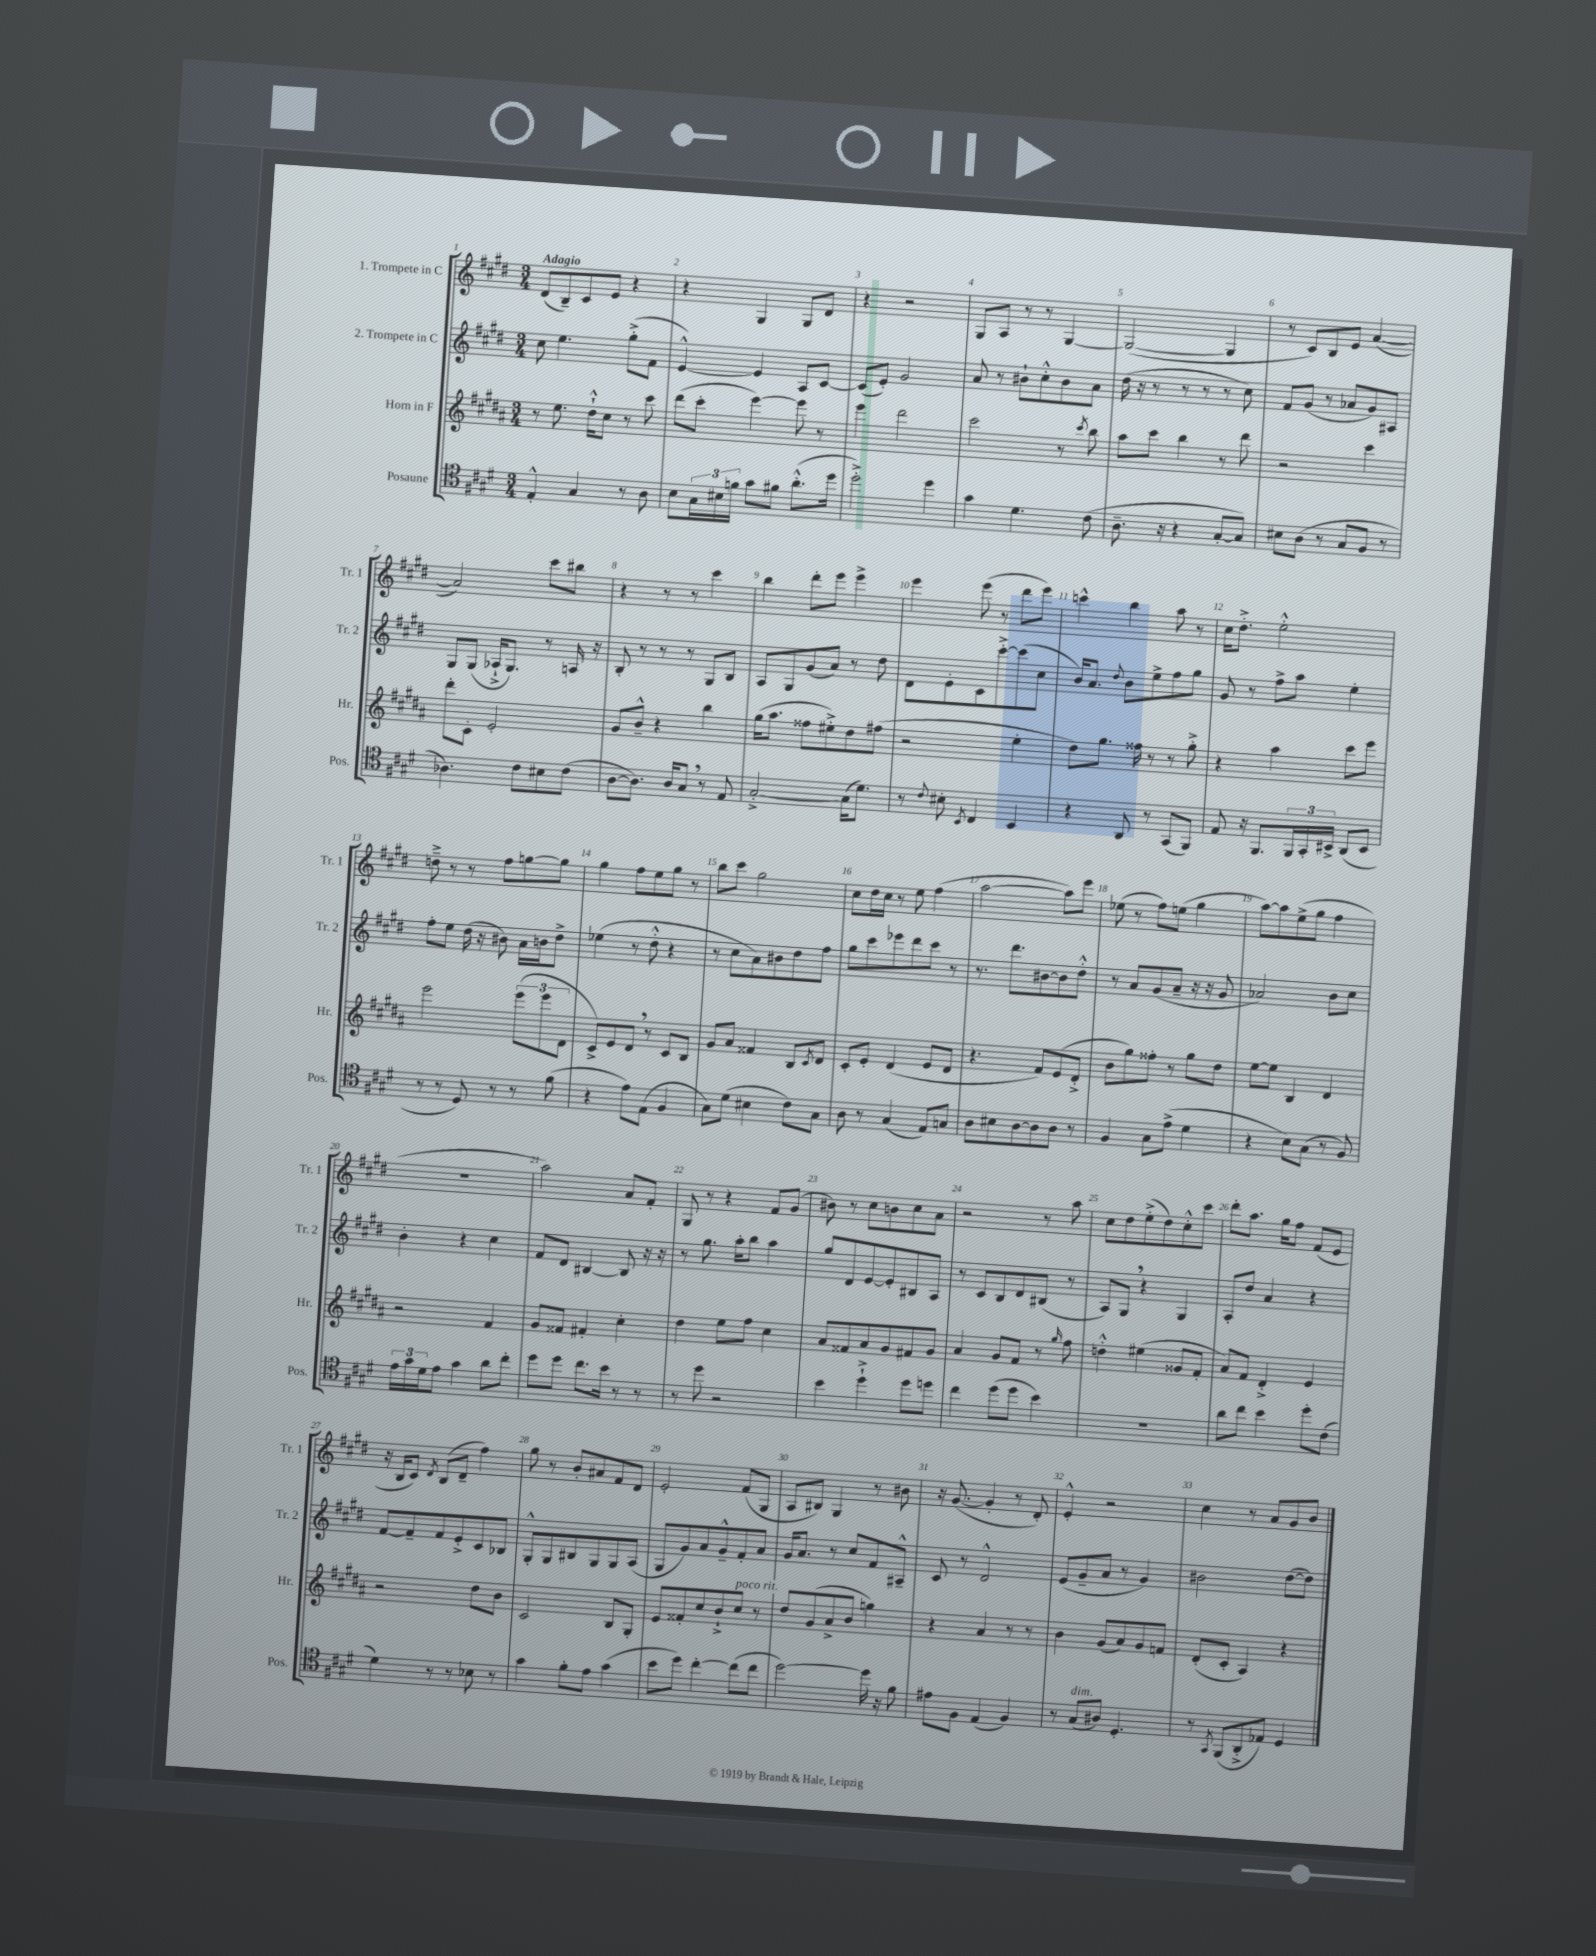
<<
\new StaffGroup <<
\new Staff = "s0" \with { instrumentName = "1. Trompete in C" shortInstrumentName = "Tr. 1" } {
    \clef treble \key e \major \numericTimeSignature \time 3/4 \tempo "Adagio"
    dis'8( b8--) cis'8 e'8 r4 |
    r4 gis4 gis8 dis'8 |
    r4 r2 |
    gis8 a8 r8 r8 gis4~ |
    gis2~( gis4 |
    r8 cis'8) b8 e'8 a'4~( |
    a'2) cis'''8 bis''8 |
    r4 r8 r8 cis'''4 |
    b''4 dis'''8-. e'''8 e'''4-> |
    e'''4 e'''8( r8 dis'''8 e'''8) |
    c'''4-^ b''4 a''8 r8 |
    cis''16 dis''8.-.-> e''2-.-^ |
    d''8---> r8 r8 fis''8 g''8~ g''8 |
    gis''4 fis''8 e''8 gis''8 r8 |
    b''8 cis'''8 gis''2 |
    cis''8 dis''16 cis''16 r8 e''8 fis''4( |
    a''2~ a''8) e'''8 |
    ees''8( r8 fis''8) e''8( gis''4 |
    a''8~) a''8 e''8->( gis''8 fis''4 |
    r2. |
    a''2) a'8 fis'8-. |
    gis8 r8 r4 fis'8 gis'8( |
    bis'8) r8 cis''8 b'8 cis''8 a'8 |
    r2 r8 a''8 |
    cis''8 dis''8 e''8-.->( dis''8) cis''8-.-^ cis'''8 |
    dis'''8-. a''8. gis''16 fis''8 fis'8( e'8 |
    r16 b16 cis'8) \acciaccatura { dis'8 } b8( dis'8-- fis''4) |
    gis''8 r8 b'8-. ais'8 fis'8 dis'8 |
    e'2-. fis'8( gis8 |
    a8 bis8) gis4 r8 bis'8 |
    r16 gis'8.~( gis'4-. r8 dis'8-.) |
    e'4-.-^ r2 |
    cis''4 r8 a'8 gis'8 b'8 \bar "|." |
}
\new Staff = "s1" \with { instrumentName = "2. Trompete in C" shortInstrumentName = "Tr. 2" } {
    \clef treble \key e \major \numericTimeSignature \time 3/4
    cis''8 e''4. gis''8-.->( fis'8 |
    e'4~-^) e'4 a8 cis'8~ |
    cis'8( e'8-.) gis'2 |
    a'8 r8 bis'8-! cis''8-.-^ bis'8 a'8 |
    dis''16( r16 r8 r8 r8 r8 cis''8) |
    fis'8 gis'8( r8 aes'8 gis'8) ais8 |
    gis8 gis8( aes16-!-> gis8.) r8 a16 r16 |
    b8-. r8 r8 r8 gis8 b8 |
    a8 gis8 gis'8( a'8) r8 dis''8 |
    dis'8 e'8-. cis'8 cis'''8~-.-> cis'''8( cis''8 |
    b'16) a'8. \appoggiatura { dis''8 } b'8 e''8-> fis''8 gis''8 |
    gis'8 r8 fis''8-> a''8 e''4-. |
    fis''8-. e''8 dis''16( r16 bis'8) a'16 b'16 dis''8-> |
    ees''4( r8 dis''8-.-^ r4 |
    r8 cis''8 a'8) bis'8 dis''8 fis''8 |
    gis''8 cis'''8 ees'''8 dis'''8 cis'''8 r8 |
    r8. dis'''8. bis'8~ bis'8 dis''8-.-^ |
    r8 a'8 gis'8( a'8-- r16 r16 gis'8 |
    aes'2) b'8 cis''8 |
    b'4-. r4 cis''4 |
    fis'8 dis'8 bis4~ bis8 r16 r16 |
    r8 gis''8. a''16-. b''8 a''4 |
    gis''8 dis'8 e'8~ e'8-. bis8 a8 |
    r8 cis'8 b8 dis'8 bis8( r8 |
    a8) gis8 \breathe r4 gis4 |
    a8-. dis''8 a'4 r4 |
    fis'8~ fis'8-- fis'8 e'8-.-> cis'8 bes8 |
    gis8-.-^ gis8 bis8 gis8 gis8 a8( |
    gis8 gis'8) a'8 gis'8---^ fis'8-. a'8 |
    gis'16 a'8. r8 cis''8 fis'8 ais8---^ |
    cis'8 r8 dis'2-^ |
    e'8( gis'8-- a'8 r8 gis'4) |
    bis'2 dis''8~( dis''8) \bar "|." |
}
\new Staff = "s2" \with { instrumentName = "Horn in F" shortInstrumentName = "Hr." } {
    \clef treble \key b \major \numericTimeSignature \time 3/4
    r8 e''8. dis''16-!-^ cis''8 r8 cis'''8 |
    dis'''8( cis'''8-. e'''4~) e'''8 r8 |
    e'''4 dis'''2 |
    cis'''2 r8 \acciaccatura { cis'''8 } b''8 |
    ais''8 cis'''8 b''4 r8 dis'''8 |
    r2 cis'''4 |
    dis'''8-. cis'8-. e'2-. |
    gis'8 b'8---^ r4 b''4 |
    gis''16( ais''8. fisis''8 eis''8-.->) dis''8 fis''8( |
    r2 e''4-. |
    dis''8) gis''8. fisis''16 r8 r8 gis''8-.-> |
    r4 ais''4 cis'''8 e'''8 |
    e'''2 \tuplet 3/2 { e'''8( e'''8 dis'8 } |
    cis'8->) e'8 dis'8 \breathe r8 cis'8 b8 |
    gis'8 ais'8 fisis'4 b8 \acciaccatura { cis'8 } dis'8 |
    cis'8-. e'8-. dis'4( e'8 dis'8 |
    r4. fis'8) e'8( dis'8-.-> |
    b'8 gis''8) fisis''8-. r8 gis''8 dis''8 |
    e''8~ e''8 b4 dis'4 |
    r2 fis'4 |
    gis'8 fisis'8 fis'4-. cis''4-. |
    dis''4 e''8 fis''8 cis''4 |
    ais'8 fisis'8 ais'8 gis'8 fis'8 gis'8 |
    ais'4 gis'8 fis'8 r8 \grace { gis''16 } fis''8 |
    d''4-.-^ eis''4( gisis'8 fis'8-. |
    ais'8) fis'8 dis'4-.-> e'4 |
    r2 dis''8 b'8 |
    cis'2 b8 gis8-. |
    e'8 fisis'8-. cis''8 b'8-!-> cis''8^\markup { \italic "poco rit." } r8 |
    dis''8 gis'8( ais'8-> b'8 g''4) |
    r4 ais'4 r8 r8 |
    b'4 gis'8( ais'8) gis'8 f'8 |
    dis'8-.( cis'8-. ais4) r4 \bar "|." |
}
\new Staff = "s3" \with { instrumentName = "Posaune" shortInstrumentName = "Pos." } {
    \clef tenor \key e \major \numericTimeSignature \time 3/4
    e4-.-^ gis4 r8 a8 |
    b8 \tuplet 3/2 { gis16 bis16 f'16 } gis'8 fis'8 a'8.-.-^( dis''16 |
    dis''2-.->) dis''4 |
    gis'4 dis'4. cis'8( |
    a8.-- r16 r4 gis8~-. gis8) |
    bis8 a8( r8 gis8 fis8 r8 |
    aes4.) cis'8 bis8 cis'8( |
    a8~ a8.) a16 gis8 \breathe r8 e8 |
    gis2~-.-> gis16( dis'8.) |
    r8 \appoggiatura { cis'8 } bis8-. \acciaccatura { b,8 } cis4 b,4 |
    r4 a,8 r8 gis,8( fis,8) |
    e8 r16 fis,8. \tuplet 3/2 { fis,16 gis,16-. bis,16-> } a,8( bis,8 |
    r8 r8 dis8) r8 r8 fis'8( |
    r4 e'8) e8( fis4 |
    gis8) dis'8( bis4 cis'8) gis8 |
    a8 r8 gis4( e8) g8 |
    a8 bis8 a8~ a8 a8 r8 |
    fis4 gis8 e'8->( dis'4 |
    r4 b8) gis8( r8 fis8) |
    \tuplet 3/2 { e'16 gis'16 dis'16 } e'8 gis'4 a'8 cis''8-. |
    dis''8 dis''8 cis''8. b'16 r8 r8 |
    r8 dis''8 r2 |
    b'4 dis''4-!-> dis''8 d''8 |
    cis''4 dis''8( dis''8 b'4) |
    R2. |
    a'8 cis''8 b'4 dis''8-. cis'8( |
    dis'4) r8 r8 bes8 r8 |
    gis'4 fis'8-. e'8 gis'4( |
    b'8 dis''8) cis''4~-. cis''8( cis''8 |
    dis''2~) dis''16 r16 fis'8 |
    eis'8 fis8 e4( fis4) |
    r8 gis8^\markup { \italic "dim." }( ais8) dis4.-. |
    r8 \acciaccatura { gis,8 } fis,8( a,8-.-> ees8) dis4 \bar "|." |
}
>>
>>
\layout { \context { \Score \override BarNumber.break-visibility = ##(#f #t #t) barNumberVisibility = #all-bar-numbers-visible } }
